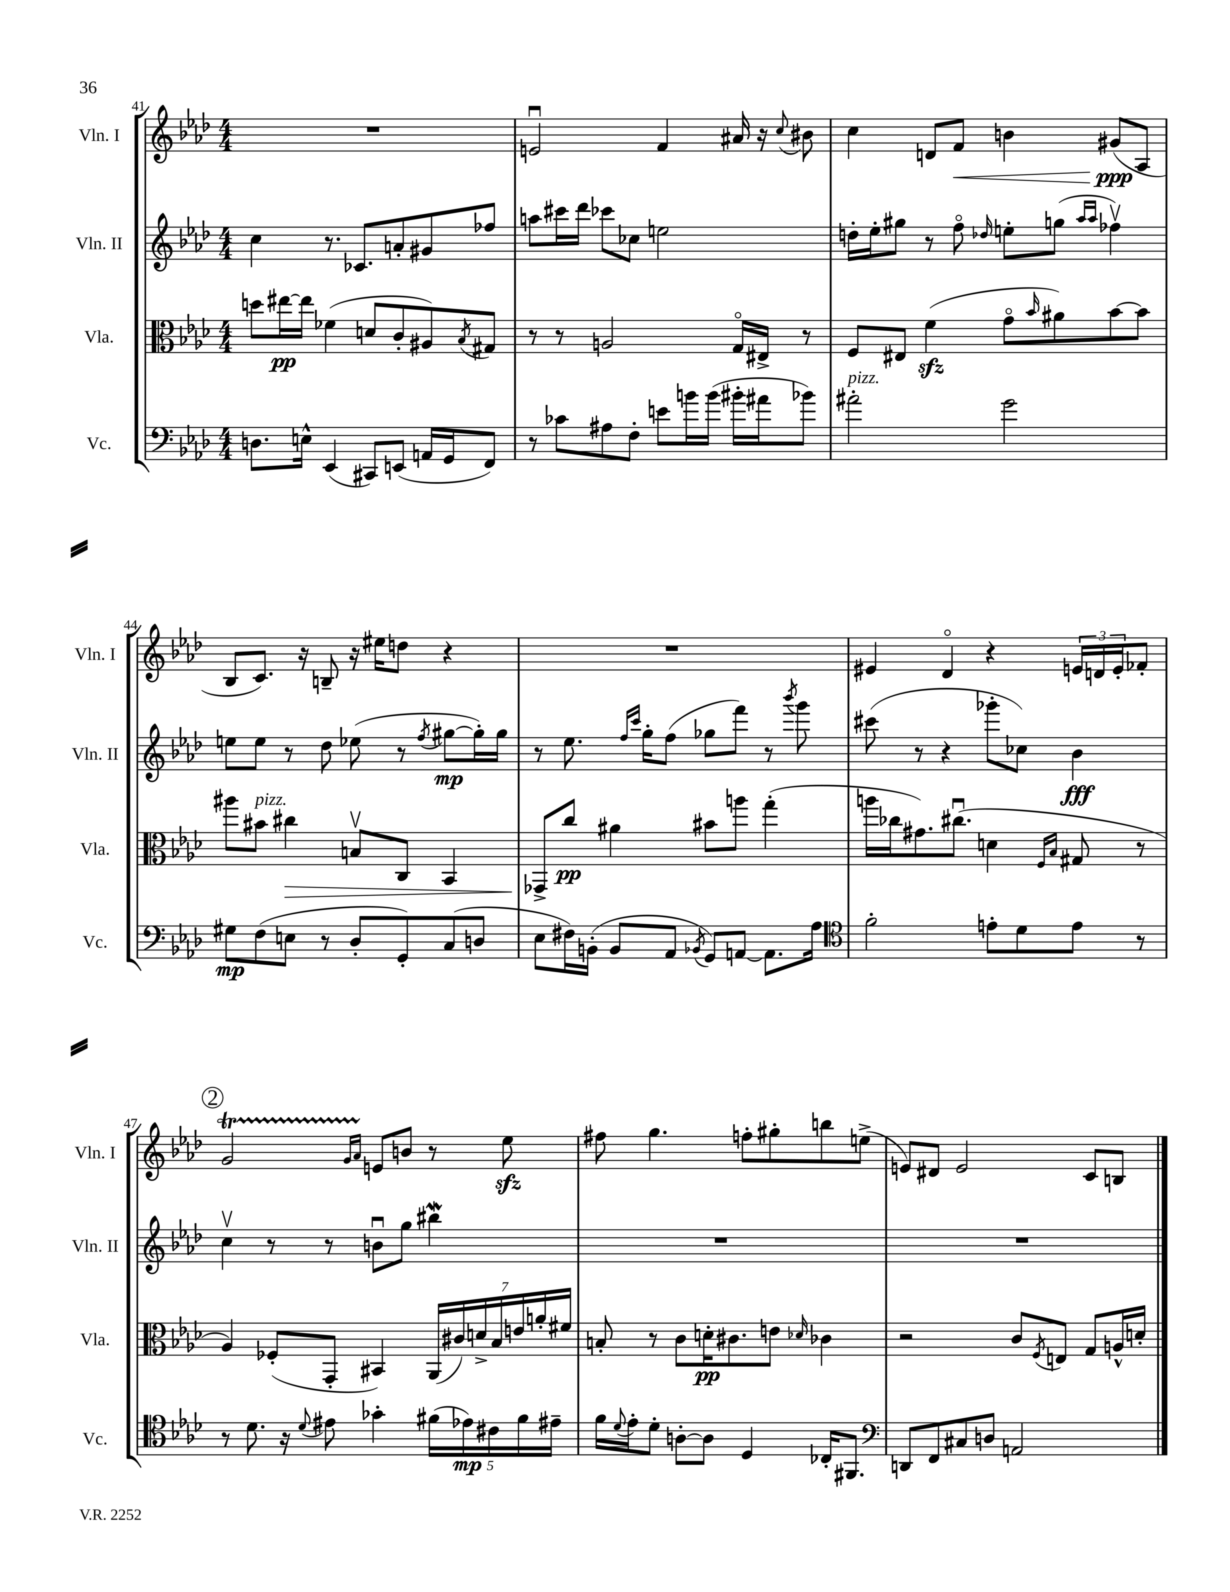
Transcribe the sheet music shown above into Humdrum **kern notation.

**kern	**dynam	**kern	**dynam	**kern	**dynam	**kern	**dynam
*part4	*part4	*part3	*part3	*part2	*part2	*part1	*part1
*staff4	*staff4	*staff3	*staff3	*staff2	*staff2	*staff1	*staff1
*I"Vc.	*	*I"Vla.	*	*I"Vln. II	*	*I"Vln. I	*
*I'Vc.	*	*I'Vla.	*	*I'Vln. II	*	*I'Vln. I	*
*clefF4	*	*clefC3	*	*clefG2	*	*clefG2	*
*k[b-e-a-d-]	*	*k[b-e-a-d-]	*	*k[b-e-a-d-]	*	*k[b-e-a-d-]	*
*M4/4	*	*M4/4	*	*M4/4	*	*M4/4	*
=41	=41	=41	=41	=41	=41	=41	=41
8.Dn\L	.	8ddn\L	.	4cc\	.	1r	.
.	.	[16ee#X\L	pp	.	.	.	.
16En^^\Jk	.	16ee#\JJ]	.	.	.	.	.
(4EE-/	.	(4f-X\	.	8.r	.	.	.
.	.	.	.	8.c-X/L	.	.	.
8CC#X/L)	.	8dn/L	.	.	.	.	.
(8EEn/J	.	8c'/	.	8an'/	.	.	.
16AAn/LL	.	8A#X/)	.	8g#X/	.	.	.
16GG/J	.	.	.	.	.	.	.
.	.	8qB-/	.	.	.	.	.
8FF/J)	.	8G#X/J	.	8ff-X/J	.	.	.
=42	=42	=42	=42	=42	=42	=42	=42
8r	.	8r	.	8aan\L	.	2enu/	.
8c-X\L	.	8r	.	16ccc#X\L	.	.	.
.	.	.	.	16ddd-\JJ	.	.	.
8A#X\	.	2An/	.	8ccc-X\L	.	.	.
8F'\J	.	.	.	8cc-X\J	.	.	.
8en\L	.	.	.	2een\	.	4f/	.
16bn\L	.	.	.	.	.	.	.
(16b\JJ	.	.	.	.	.	.	.
16b#X'\LL	.	16G/LL	.	.	.	16a#X/	.
16a#X\J	.	16E#X^/JJ	.	.	.	16r	.
.	.	.	.	.	.	8qqcc/	.
8b-X\J)	.	8r	.	.	.	8b#X\	.
=43	=43	=43	=43	=43	=43	=43	=43
!LO:TX:a:i:t=pizz.	!	!	!	!	!	!	!
2a#X'\	.	8F/L	.	16ddn'\LL	.	4cc\	.
.	.	.	.	16ee-'\J	.	.	.
.	.	8E#X/J	.	8gg#X\J	.	.	.
.	.	(4fzz\	.	8r	.	8dn/L	.
!	!	!	!	!	!	!	!LO:HP:b
.	.	.	.	8ff\	.	8f/J	<
.	.	.	.	16qqdd-X/	.	.	.
2g\	.	8g\L	.	8een'\L	.	4bn\	.
.	.	16qqb-/	.	.	.	.	.
.	.	8a#X\)	.	(8ggn\J	.	.	.
.	.	.	.	16qqaa-/LL	.	.	.
.	.	.	.	16qqaa-/JJ	.	.	.
.	.	[8b-\	.	4ff-Xv\)	.	(8g#X/L	ppp
.	.	8b-\J]	.	.	.	8A-/J	[
!!LO:LB:g=z
=44	=44	=44	=44	=44	=44	=44	=44
8G#X\L	mp	8aa#X\L	.	8een\L	.	8B-/L	.
!	!	!LO:TX:a:i:t=pizz.	!	!	!	!	!
(8F\	.	8b#X\J	.	8ee\J	.	8.c/J)	.
!	!	!	!LO:HP:b	!	!	!	!
8En\J	.	4cc#X\	>	8r	.	.	.
.	.	.	.	.	.	16r	.
8r	.	.	.	8dd-\	.	8Bn~/	.
8D-'/L	.	8Bnv/L	.	(8ee-X\	.	16r	.
.	.	.	.	.	.	16ee#X\KL	.
8GG'/)	.	8C/J	.	8r	.	8ddn\J	.
.	.	.	.	8qff/	.	.	.
(8C/	.	4BB-/	.	[8gg#X\L	mp	4r	.
8Dn/J	.	.	.	16gg#'\L])	.	.	.
.	.	.	.	16gg#\JJ	.	.	.
=45	=45	=45	=45	=45	=45	=45	=45
8E-\L	.	8GG-X^/L	.	8r	.	1r	.
16F#X\L)	.	8cc/J	] pp	8.ee-\	.	.	.
(16BBn'\JJ	.	.	.	.	.	.	.
8BB/L	.	4a#X\	.	.	.	.	.
.	.	.	.	16qqff/LL	.	.	.
.	.	.	.	16qqccc/JJ	.	.	.
.	.	.	.	16gg'\KL	.	.	.
8AA-/J	.	.	.	(8ff\J	.	.	.
8qBB-X/	.	.	.	.	.	.	.
8GG/L)	.	8b#X\L	.	8gg-X\L	.	.	.
[8AAn/J	.	8aan\J	.	8fff\J)	.	.	.
8.AA\L]	.	(4gg'\	.	8r	.	.	.
.	.	.	.	8qbbb-/	.	.	.
.	.	.	.	8ggg\	.	.	.
16A-\Jk	.	.	.	.	.	.	.
=46	=46	=46	=46	=46	=46	=46	=46
*clefC4	*	*	*	*	*	*	*
2f'\	.	16aan\LL	.	(8ccc#X\	.	4e#X/	.
.	.	16cc-X\J	.	.	.	.	.
.	.	8.g#X\)	.	8r	.	.	.
.	.	.	.	4r	.	4d-/	.
.	.	(8.cc#Xu\J	.	.	.	.	.
8en'\L	.	4dn\	.	8ggg-X'\L	.	4r	.
8d-\	.	.	.	8cc-X\J)	.	.	.
.	.	16qqF/LL	.	.	.	.	.
.	.	16qqB-/JJ	.	.	.	.	.
8e\J	.	8G#X/	.	4b-\	fff	24en/LL	.
.	.	.	.	.	.	24dn/	.
.	.	.	.	.	.	24e'/J	.
8r	.	8r	.	.	.	8f-X'/J	.
!!LO:LB:g=z
!!LO:REH:place=s1:t=2
=47	=47	=47	=47	=47	=47	=47	=47
8r	.	4A-/)	.	4ccv\	.	2gt/	.
8.d-\	.	.	.	.	.	.	.
.	.	(8F-X'/L	.	8r	.	.	.
16r	.	.	.	.	.	.	.
8qqd-/	.	.	.	.	.	.	.
8e#X\	.	8GG'/J	.	8r	.	.	.
.	.	.	.	.	.	16qqg/LL	.
.	.	.	.	.	.	16qqa-/JJ	.
4g-X'\	.	4BB#X/)	.	8bnu\L	.	8en/L	.
.	.	.	.	8gg\J	.	8bn/J	.
(20f#X\LL	.	(28AA-/LL	.	4bb#XW\	.	8r	.
.	.	28c#X/)	.	.	.	.	.
20e-X\)	mp	.	.	.	.	.	.
.	.	28dn^/	.	.	.	.	.
20c#X\	.	.	.	.	.	.	.
.	.	28B-/	.	.	.	.	.
.	.	.	.	.	.	8ee-zz\	.
.	.	28en/	.	.	.	.	.
20f#\	.	.	.	.	.	.	.
.	.	28an'/	.	.	.	.	.
20e#X~\JJ	.	.	.	.	.	.	.
.	.	28f#X/JJ	.	.	.	.	.
=48	=48	=48	=48	=48	=48	=48	=48
16f\LL	.	8Bn'/	.	1r	.	8ff#X\	.
8qqd-/	.	.	.	.	.	.	.
16e-'\J	.	.	.	.	.	.	.
8d-'\J	.	8r	.	.	.	4.gg\	.
[8An'\L	.	8c\L	.	.	.	.	.
8A\J]	.	16dn'\K	pp	.	.	.	.
.	.	8.c#X\	.	.	.	.	.
4D-/	.	.	.	.	.	8ffn'\L	.
.	.	8en\J	.	.	.	8gg#X'\	.
.	.	16qqd-X/	.	.	.	.	.
16C-X'/KL	.	4c-X\	.	.	.	8bbn\	.
8.FF#X/J	.	.	.	.	.	.	.
.	.	.	.	.	.	(8een^\J	.
=49	=49	=49	=49	=49	=49	=49	=49
*clefF4	*	*	*	*	*	*	*
8DDn/L	.	2r	.	1r	.	8en/L)	.
8FF/	.	.	.	.	.	8d#X/J	.
8C#X/	.	.	.	.	.	2e/	.
8Dn/J	.	.	.	.	.	.	.
2AAn/	.	8c/L	.	.	.	.	.
.	.	8qF/	.	.	.	.	.
.	.	8En/J	.	.	.	.	.
.	.	8G/L	.	.	.	8c/L	.
.	.	16An^^/L	.	.	.	8Bn/J	.
.	.	16dn'/JJ	.	.	.	.	.
==	==	==	==	==	==	==	==
*-	*-	*-	*-	*-	*-	*-	*-
